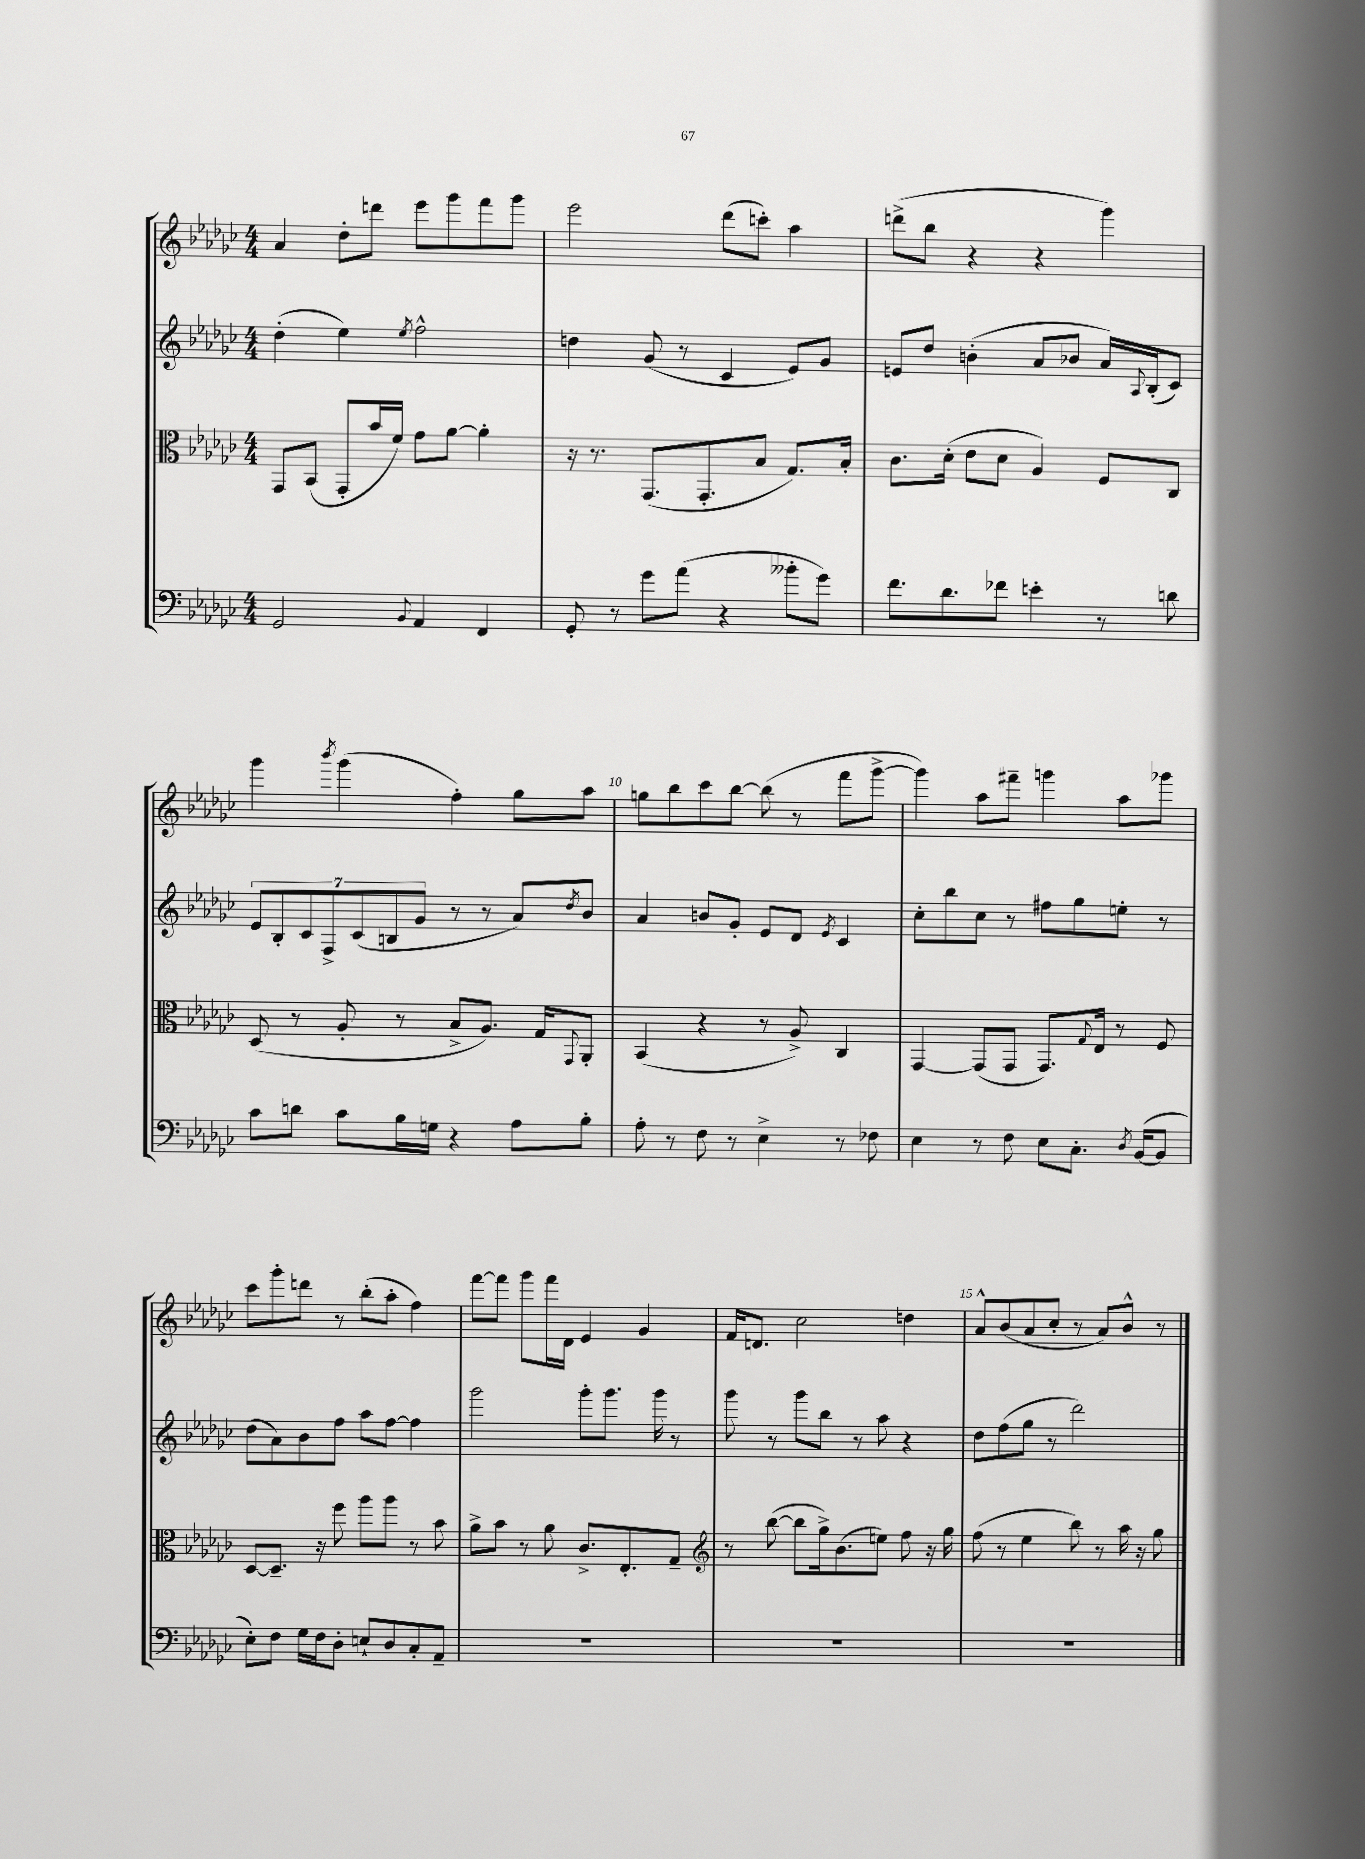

**kern	**kern	**kern	**kern
*staff4	*staff3	*staff2	*staff1
*clefF4	*clefC3	*clefG2	*clefG2
*k[b-e-a-d-g-c-]	*k[b-e-a-d-g-c-]	*k[b-e-a-d-g-c-]	*k[b-e-a-d-g-c-]
*M4/4	*M4/4	*M4/4	*M4/4
2GG-	8GG-	(4dd-'	4a-
.	(8BB-	.	.
.	8GG-'	4ee-)	8dd-'
.	16b-	.	8ddd
.	16f)	.	.
8qqBB-	.	8qee-	.
4AA-	8g-	2ff^^	8eee-
.	[8a-	.	8ggg-
4FF	4a-']	.	8fff
.	.	.	8ggg-
=	=	=	=
8GG-'	16r	4dd	2eee-
.	8.r	.	.
8r	.	.	.
8g-	(8.GG-	(8g-	.
(8a-	.	8r	.
.	8.GG-'	.	.
4r	.	4c-	(8ddd-
.	8B-	.	8ccc')
8b--'	8.G-)	8e-)	4aa-
8g-)	.	8g-	.
.	16B-'	.	.
=	=	=	=
8.f	8.c-	8e	(8ddd^
.	.	8dd-	8bb-
8.d-	(16d-'	.	.
.	8e-	(4b'	4r
8f-	8d-	.	.
4e'	4A-)	8a-	4r
.	.	8b-	.
8r	8F	16a-)	4ggg-)
.	.	8qqA-	.
.	.	(16B-'	.
8d	8C-	8c-)	.
=	=	=	=
8c-	(8D-	14e-	4ggg-
.	.	14B-'	.
8d	8r	.	.
.	.	14c-	.
.	.	14F^	.
.	.	.	8qbbb-
8c-	8A-'	.	(4ggg-
.	.	(14c-	.
.	.	14B	.
16B-	8r	.	.
.	.	14g-	.
16G	.	.	.
4r	8B-^	8r	4ff')
.	8.A-)	8r	.
8A-	.	8a-)	8gg-
.	16G-	.	.
.	8qqGG-	8qdd-	.
8B-'	8AA-'	8b-	8aa-
=	=	=	=
8A-'	(4BB-	4a-	8gg
8r	.	.	8bb-
8F	4r	8b	8ccc-
8r	.	8g-'	[8bb-
4E-^	8r	8e-	(8bb-]
.	8A-^)	8d-	8r
.	.	8qe-	.
8r	4C-	4c-	8fff
8F-	.	.	[8ggg-^
=	=	=	=
4E-	[4GG-	8cc-'	4ggg-])
.	.	8bb-	.
8r	(8GG-]	8cc-	8aa-
8F	8GG-	8r	8fff#~
8E-	8.GG-)	8ff#	4ggg
8.C-'	.	8gg-	.
.	8qqG-	.	.
.	16E-	.	.
.	8r	8ee'	8aa-
8qD-	.	.	.
([16BB-	.	.	.
8BB-]	8F	8r	8ggg-
=	=	=	=
8E-')	[8D-	(8dd-	8ccc-
8F	8.D-~]	8a-)	8ggg-'
16G-	.	8b-	8ddd
16F	16r	.	.
8D-'	8ff	8ff	8r
8E`	8aa-	8aa-	(8bb-'
8D-	8aa-	[8ff	8aa-'
8C-'	8r	4ff]	4ff)
8AA-~	8b-	.	.
=	=	=	=
1r	8a-^	2ggg-	[8fff
.	8b-	.	8fff]
.	8r	.	8ggg-
.	8a-	.	16fff
.	.	.	16d-
.	8.c-^	8ggg-'	4e-
.	.	8.ggg-	.
.	8.E-'	.	.
.	.	.	4g-
.	.	16ggg-	.
.	8G-~	8r	.
=	=	=	=
*	*clefG2	*	*
1r	8r	8ggg-	16f
.	.	.	8.d
.	([8bb-	8r	.
.	8bb-]	8ggg-	2cc-
.	16gg-^)	8bb-	.
.	(8.b-	.	.
.	.	8r	.
.	8ee)	8aa-	.
.	8ff	4r	4dd
.	16r	.	.
.	16gg-	.	.
=	=	=	=
1r	(8ff	8dd-	8a-^^
.	8r	(8ff	(8b-
.	4ee-	8gg-	8a-
.	.	8r	8cc-'
.	8bb-)	2ddd-)	8r
.	8r	.	8a-)
.	16aa-	.	8b-^^
.	16r	.	.
.	8gg-	.	8r
==	==	==	==
*-	*-	*-	*-
